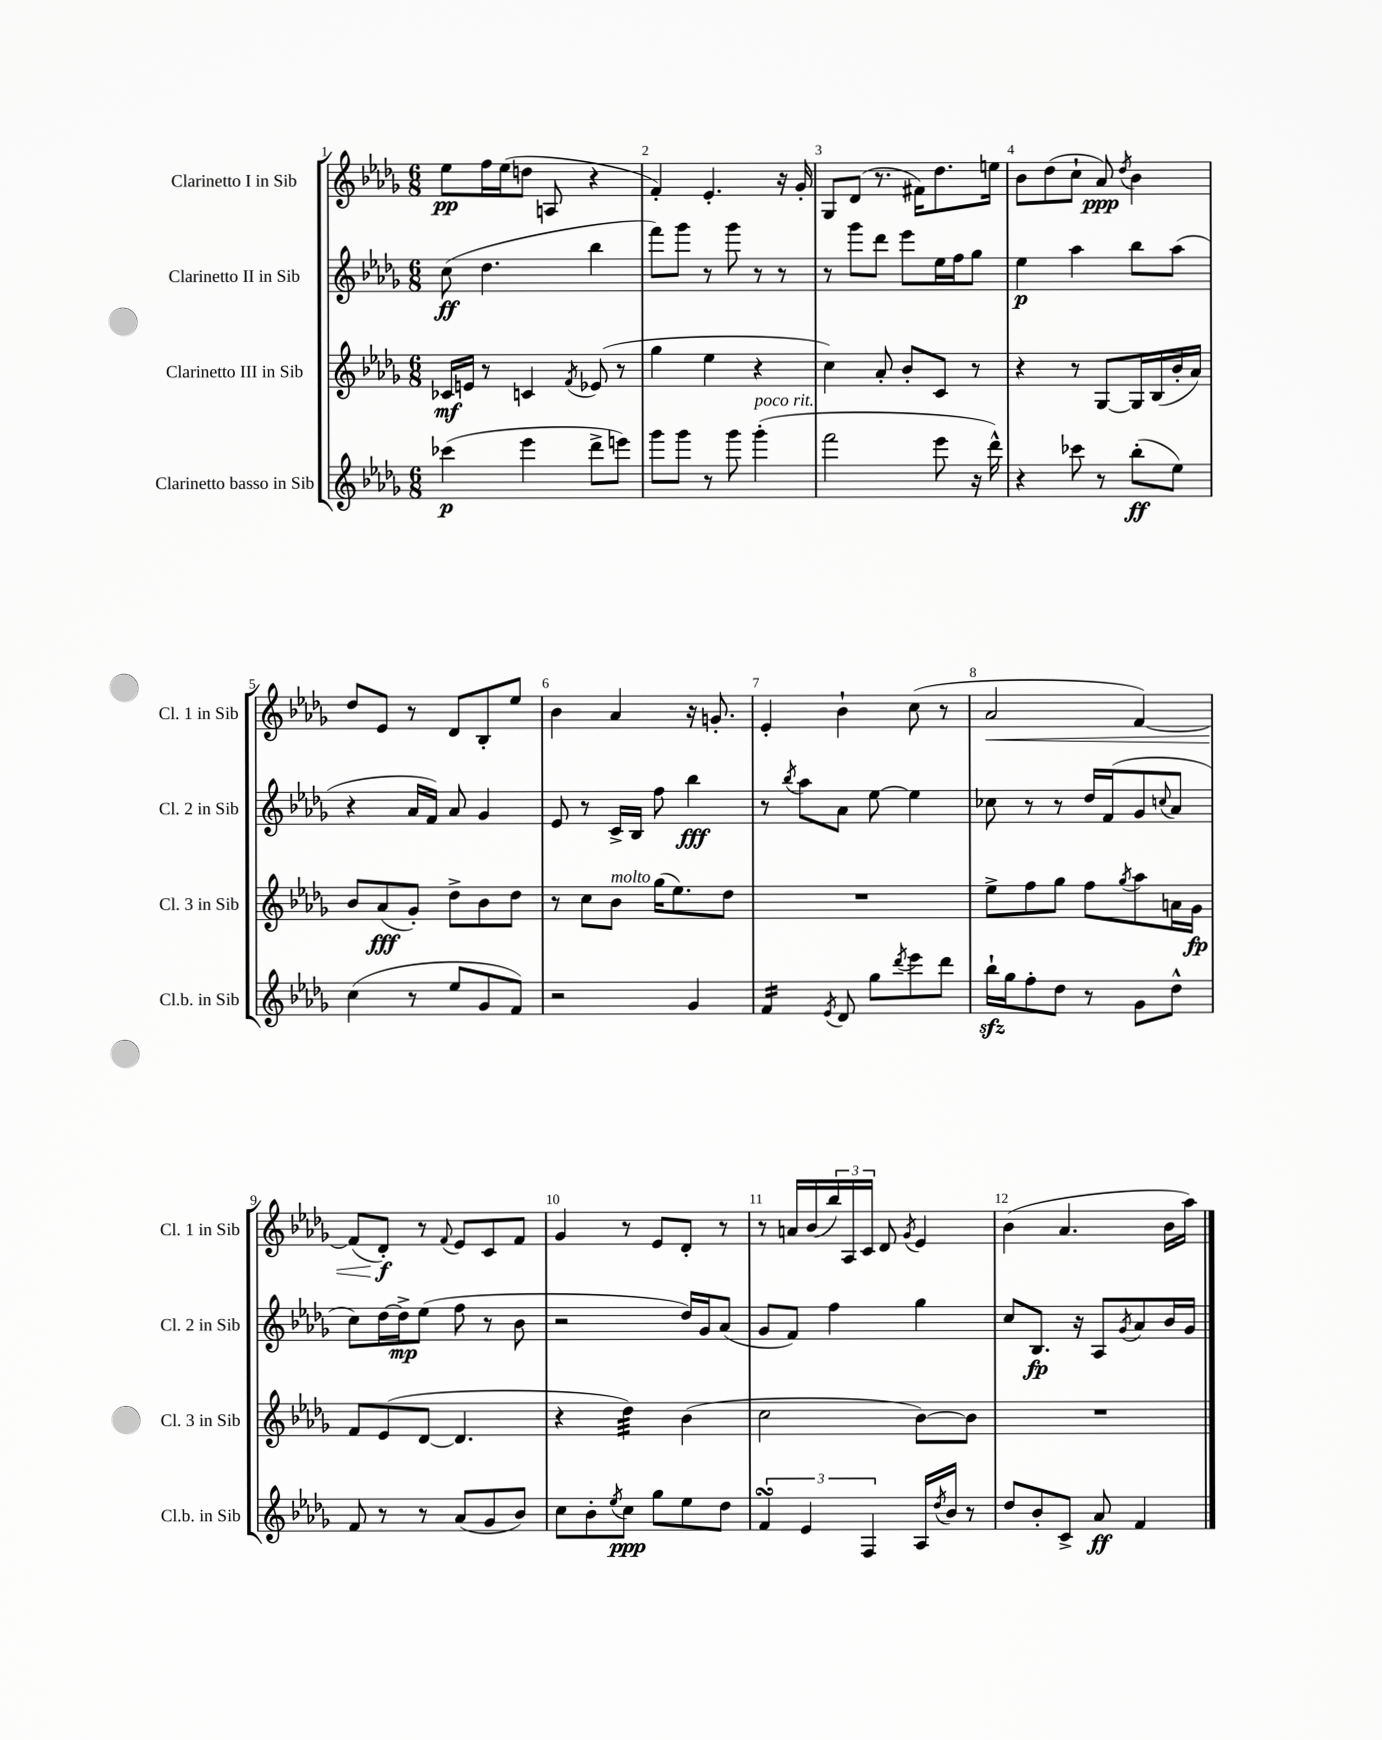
<<
\new StaffGroup <<
\new Staff = "s0" \with { instrumentName = "Clarinetto I in Sib" shortInstrumentName = "Cl. 1 in Sib" } {
    \clef treble \key des \major \numericTimeSignature \time 6/8
    ees''8\pp f''16 ees''16( d''8 a8 r4 |
    f'4-.) ees'4.-. r16 ges'16-. |
    ges8 des'8( r8. fis'16) des''8. e''16 |
    bes'8 des''8( c''8-! aes'8\ppp) \acciaccatura { des''8 } bes'4 |
    des''8 ees'8 r8 des'8 bes8-. ees''8 |
    bes'4 aes'4 r16 g'8.-. |
    ees'4-. bes'4-! c''8( r8 |
    aes'2\< f'4~) |
    f'8( des'8-.\f\!) r8 \appoggiatura { f'8 } ees'8 c'8 f'8 |
    ges'4 r8 ees'8 des'8-. r8 |
    r8 a'16 bes'16( \tuplet 3/2 { bes''16) aes16 c'16 } des'8 \acciaccatura { ges'8 } ees'4 |
    bes'4( aes'4. bes'16 aes''16) \bar "|." |
}
\new Staff = "s1" \with { instrumentName = "Clarinetto II in Sib" shortInstrumentName = "Cl. 2 in Sib" } {
    \clef treble \key des \major \numericTimeSignature \time 6/8
    c''8\ff( des''4. bes''4 |
    f'''8) ges'''8 r8 ges'''8 r8 r8 |
    r8 ges'''8 des'''8 ees'''8 ees''16 f''16 ges''8 |
    ees''4\p aes''4 bes''8 aes''8( |
    r4 aes'16 f'16) aes'8 ges'4 |
    ees'8 r8 c'16-> bes16 f''8 bes''4\fff |
    r8 \acciaccatura { bes''8 } aes''8 aes'8 ees''8~ ees''4 |
    ces''8 r8 r8 des''16 f'16( ges'8 \appoggiatura { c''8 } aes'8 |
    c''8) des''16~ des''16->\mp ees''8( f''8 r8 bes'8 |
    r2 des''16) ges'16 aes'8( |
    ges'8 f'8) f''4 ges''4 |
    c''8 bes8.\fp r16 aes8 \acciaccatura { ges'8 } aes'8 bes'16 ges'16 \bar "|." |
}
\new Staff = "s2" \with { instrumentName = "Clarinetto III in Sib" shortInstrumentName = "Cl. 3 in Sib" } {
    \clef treble \key des \major \numericTimeSignature \time 6/8
    ces'16\mf e'16 r8 c'4 \acciaccatura { f'8 } ees'8( r8 |
    ges''4 ees''4 r4 |
    c''4) aes'8-. bes'8-. c'8 r8 |
    r4 r8 ges8~ ges16 bes16( bes'16-. aes'16) |
    bes'8 aes'8\fff( ges'8-.) des''8-> bes'8 des''8 |
    r8 c''8 bes'8^\markup { \italic "molto" } ges''16( ees''8.) des''8 |
    R2. |
    ees''8-> f''8 ges''8 f''8 \acciaccatura { ges''8 } aes''8 a'16 ges'16\fp |
    f'8 ees'8( des'8~ des'4. |
    r4 des''4:32) bes'4( |
    c''2 bes'8~) bes'8 |
    R2. \bar "|." |
}
\new Staff = "s3" \with { instrumentName = "Clarinetto basso in Sib" shortInstrumentName = "Cl.b. in Sib" } {
    \clef treble \key des \major \numericTimeSignature \time 6/8
    ces'''4\p( ees'''4 des'''8-> e'''8) |
    ges'''8 ges'''8 r8 ges'''8 ges'''4-.^\markup { \italic "poco rit." }( |
    f'''2 ees'''8 r16 des'''16-^) |
    r4 ces'''8 r8 bes''8-.\ff( ees''8) |
    c''4( r8 ees''8 ges'8 f'8) |
    r2 ges'4 |
    f'4:16 \acciaccatura { ees'8 } des'8 ges''8 \acciaccatura { des'''8 } ees'''8 des'''8 |
    bes''16-!\sfz ges''16 f''8-. des''8 r8 ges'8 des''8-^ |
    f'8 r8 r8 aes'8( ges'8 bes'8) |
    c''8 bes'8-. \acciaccatura { ees''8 } c''8\ppp ges''8 ees''8 des''8 |
    \tuplet 3/2 { f'4\turn ees'4 f4 } aes16 \acciaccatura { des''8 } bes'16 r8 |
    des''8 bes'8-. c'8-> aes'8\ff f'4 \bar "|." |
}
>>
>>
\layout { \context { \Score \override BarNumber.break-visibility = ##(#f #t #t) barNumberVisibility = #all-bar-numbers-visible } }
